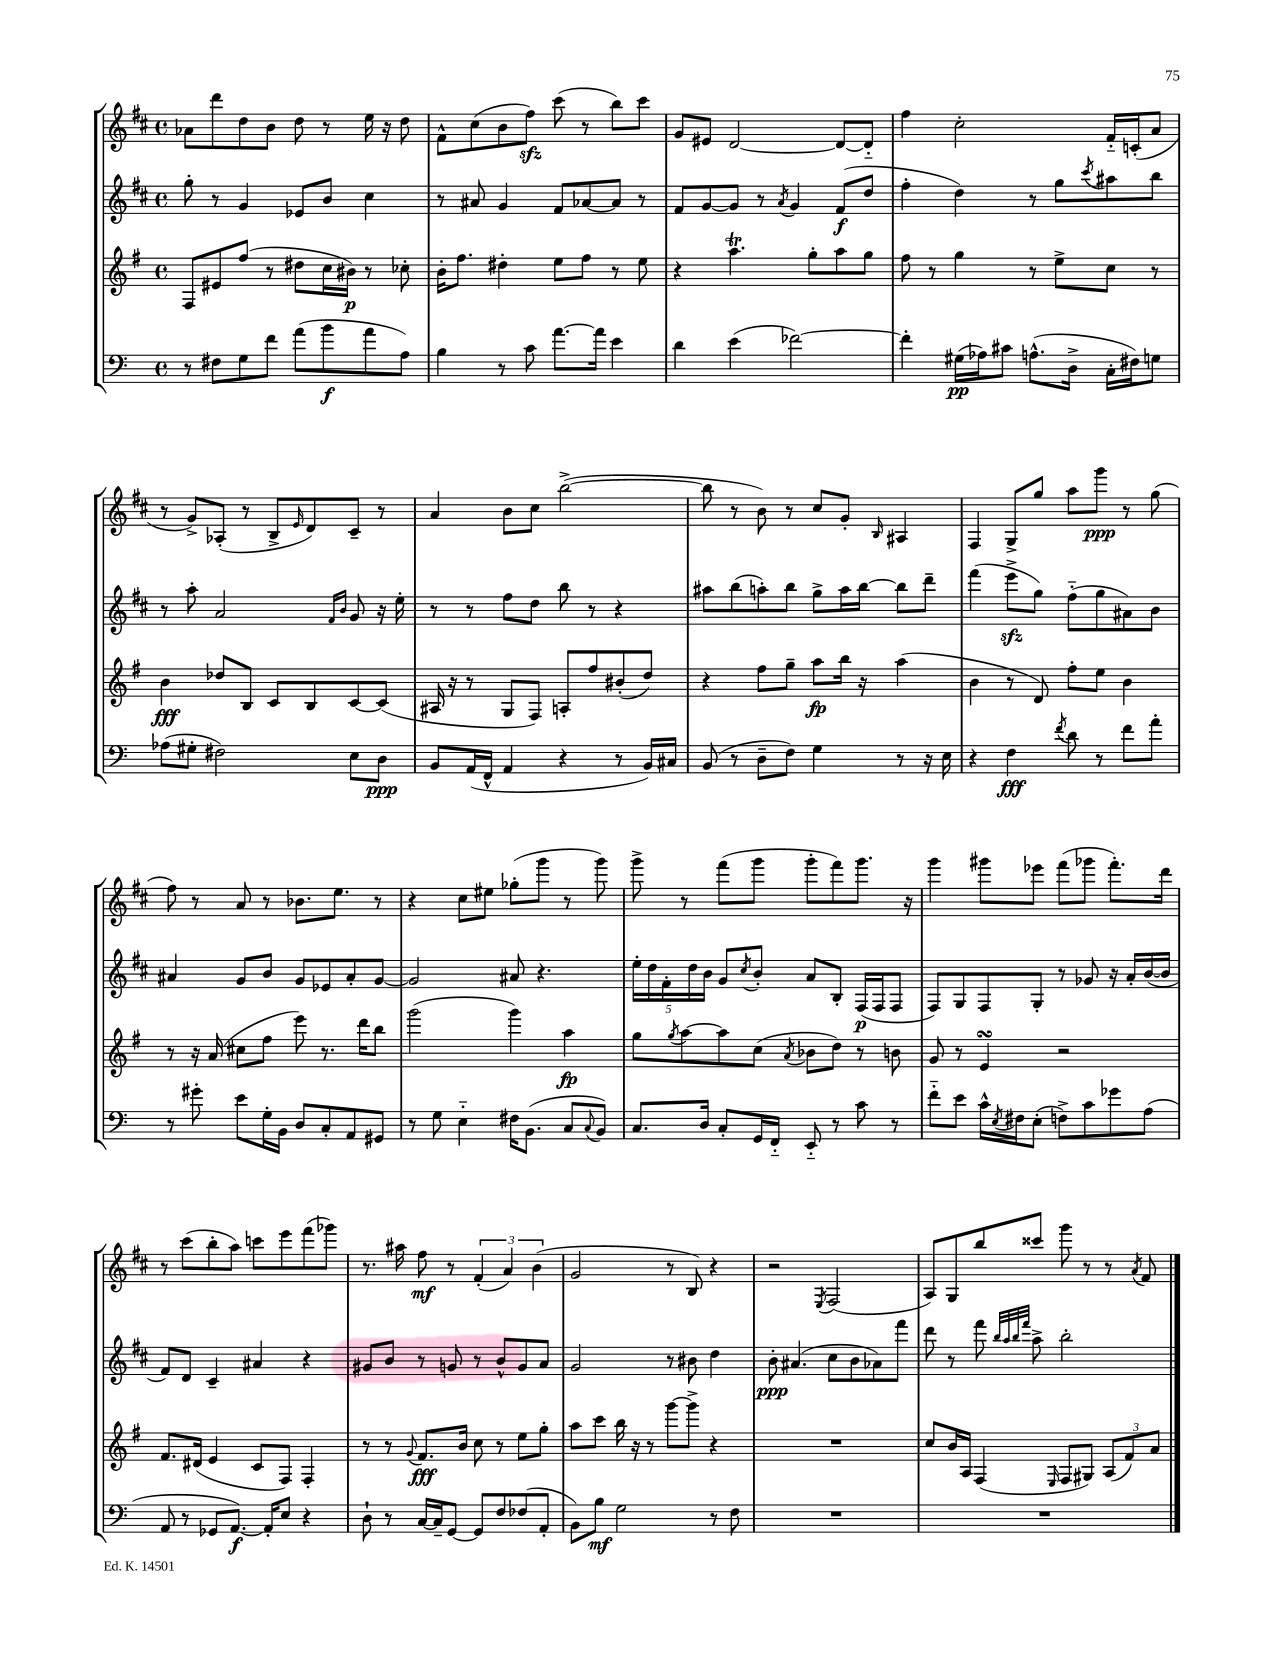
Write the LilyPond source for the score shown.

<<
\new StaffGroup <<
\new Staff = "s0" {
    \clef treble \key d \major \defaultTimeSignature \time 4/4
    aes'8 d'''8 d''8 b'8 d''8 r8 e''16 r16 d''8 |
    fis'8-^ cis''8( b'8 fis''8\sfz) cis'''8( r8 b''8) cis'''8 |
    g'8 eis'8 d'2~ d'8~ d'8-_ |
    fis''4 cis''2-. fis'16-_ c'16-.( a'8 |
    r8 g'8->) aes8-.( r8 b8-> \grace { e'16 } d'8) cis'8-- r8 |
    a'4 b'8 cis''8 b''2~->( |
    b''8 r8 b'8) r8 cis''8 g'8-. \grace { b16 } ais4 |
    fis4 g8-> g''8 a''8 g'''8\ppp r8 g''8( |
    fis''8) r8 a'8 r8 bes'8. e''8. r8 |
    r4 cis''8 eis''8 ges''8-.( g'''8 r8 g'''8) |
    g'''8-> r8 fis'''8( g'''8 g'''8-. fis'''8) g'''8. r16 |
    g'''4 gis'''8 ees'''8 fis'''8( ges'''8 fis'''8.-.) d'''16 |
    r8 cis'''8( b''8-. a''8) c'''8 e'''8 fis'''8( ges'''8) |
    r8. ais''16 fis''8\mf r8 \tuplet 3/2 { fis'4-.( a'4) b'4( } |
    g'2 r8 b8) r4 |
    r2 \acciaccatura { e8 } fis2( |
    a8) g8 b''8 cisis'''8 g'''8 r8 r8 \acciaccatura { a'8 } fis'8 \bar "|." |
}
\new Staff = "s1" {
    \clef treble \key d \major \defaultTimeSignature \time 4/4
    g''8-. r8 g'4 ees'8 b'8 cis''4 |
    r8 ais'8 g'4 fis'8 aes'8~ aes'8 r8 |
    fis'8 g'8~ g'8 r8 \acciaccatura { a'8 } g'4 fis'8\f( d''8 |
    fis''4-. d''4) r8 g''8 \acciaccatura { cis'''8 } ais''8 b''8 |
    r8 a''8-. a'2 \grace { fis'16 b'16 } g'8 r16 e''16-. |
    r8 r8 fis''8 d''8 b''8 r8 r4 |
    ais''8 b''8( a''8-.) b''8 g''8-> a''16 b''16~ b''8 d'''8-- |
    fis'''4( e'''8->\sfz g''8) fis''8-_( g''8 ais'8) b'8 |
    ais'4 g'8 b'8 g'8 ees'8 ais'8-. g'8~ |
    g'2 ais'8 r4. |
    \tuplet 5/4 { e''16-. d''16 fis'16-. d''16 b'16 } g'8 \acciaccatura { cis''8 } b'8-. a'8 b8-. fis16\p( fis16 fis8 |
    fis8) g8 fis8 g8-. r8 ges'8 r16 a'16-. b'16~( b'16 |
    fis'8) d'8 cis'4-- ais'4 r4 |
    gis'8 b'8 r8 g'8 r8 b'8-^ g'8 a'8 |
    g'2 r8 bis'8 d''4 |
    b'8-.\ppp ais'4.( cis''8 b'8 aes'8) fis'''8 |
    d'''8 r8 fis'''8 \grace { b''32 a''32 b''32 fis'''32 } a''8-> b''2-. \bar "|." |
}
\new Staff = "s2" {
    \clef treble \key g \major \defaultTimeSignature \time 4/4
    fis8 eis'8 fis''8( r8 dis''8 c''16 bis'16\p) r8 ces''8-. |
    b'16-. fis''8. dis''4-. e''8 fis''8 r8 e''8 |
    r4 a''4.\trill g''8-. a''8 g''8 |
    fis''8 r8 g''4 r8 e''8-> c''8 r8 |
    b'4\fff des''8 b8 c'8 b8 c'8~ c'8( |
    ais16 r16 r8 g8 fis8) a8-. fis''8 bis'8-.( d''8) |
    r4 fis''8 g''8-- a''8\fp b''16 r16 a''4( |
    b'4 r8 d'8) fis''8-. e''8 b'4 |
    r8 r16 a'16( cis''8 fis''8 e'''8) r8. d'''16 b''8 |
    g'''2( g'''4) a''4\fp |
    g''8 \acciaccatura { g''8 } a''8~ a''8 c''8( \acciaccatura { a'8 } bes'8 d''8) r8 b'8 |
    g'8 r8 e'4\turn r2 |
    fis'8. dis'16( e'4 c'8 fis8) fis4-. |
    r8 r8 \appoggiatura { g'8 } fis'8.\fff b'16 c''8 r8 e''8 g''8-. |
    a''8 c'''8 b''16 r16 r8 g'''8~ g'''8-> r4 |
    R1 |
    c''8 b'16 a16 fis4( \grace { e16 } fis8 gis8) \tuplet 3/2 { a8( fis'8) a'8 } \bar "|." |
}
\new Staff = "s3" {
    \clef bass \key c \major \defaultTimeSignature \time 4/4
    r8 fis8 g8 f'8 a'8( b'8\f a'8 a8) |
    b4 r8 c'8 a'8.~ a'16 e'4 |
    d'4 e'4( fes'2~) |
    fes'4-. gis16\pp( aes16) cis'8 a8.-^( d16-> c16-. fis16) g8 |
    aes8( gis8-. fis2) e8 d8\ppp |
    b,8 a,16( f,16-^ a,4 r4 r8 b,16) cis16 |
    b,8( r8 d8-- f8) g4 r8 r16 e16 |
    r4 f4\fff \acciaccatura { f'8 } d'8 r8 f'8 a'8-. |
    r8 gis'8-. e'8 g16-. b,16 d8 c8-. a,8 gis,8 |
    r8 g8 e4-_ fis16 b,8.( c8 \appoggiatura { c8 } b,8) |
    c8. d16 c8-. g,16 f,16-_ e,8-_ r8 c'8 r8 |
    f'8-_ e'8 c'16-^ \acciaccatura { e8 } fis16 e8-.( f8->) c'8 ges'8 a8( |
    a,8 r8 ges,8 a,8.~\f) a,16-. e8 r4 |
    d8-! r8 c16~ c16-- g,8~ g,8 f8 fes8( a,8-. |
    b,8) b8\mf g2 r8 f8 |
    R1 |
    R1 \bar "|." |
}
>>
>>
\layout { \context { \Score \remove "Bar_number_engraver" } }
